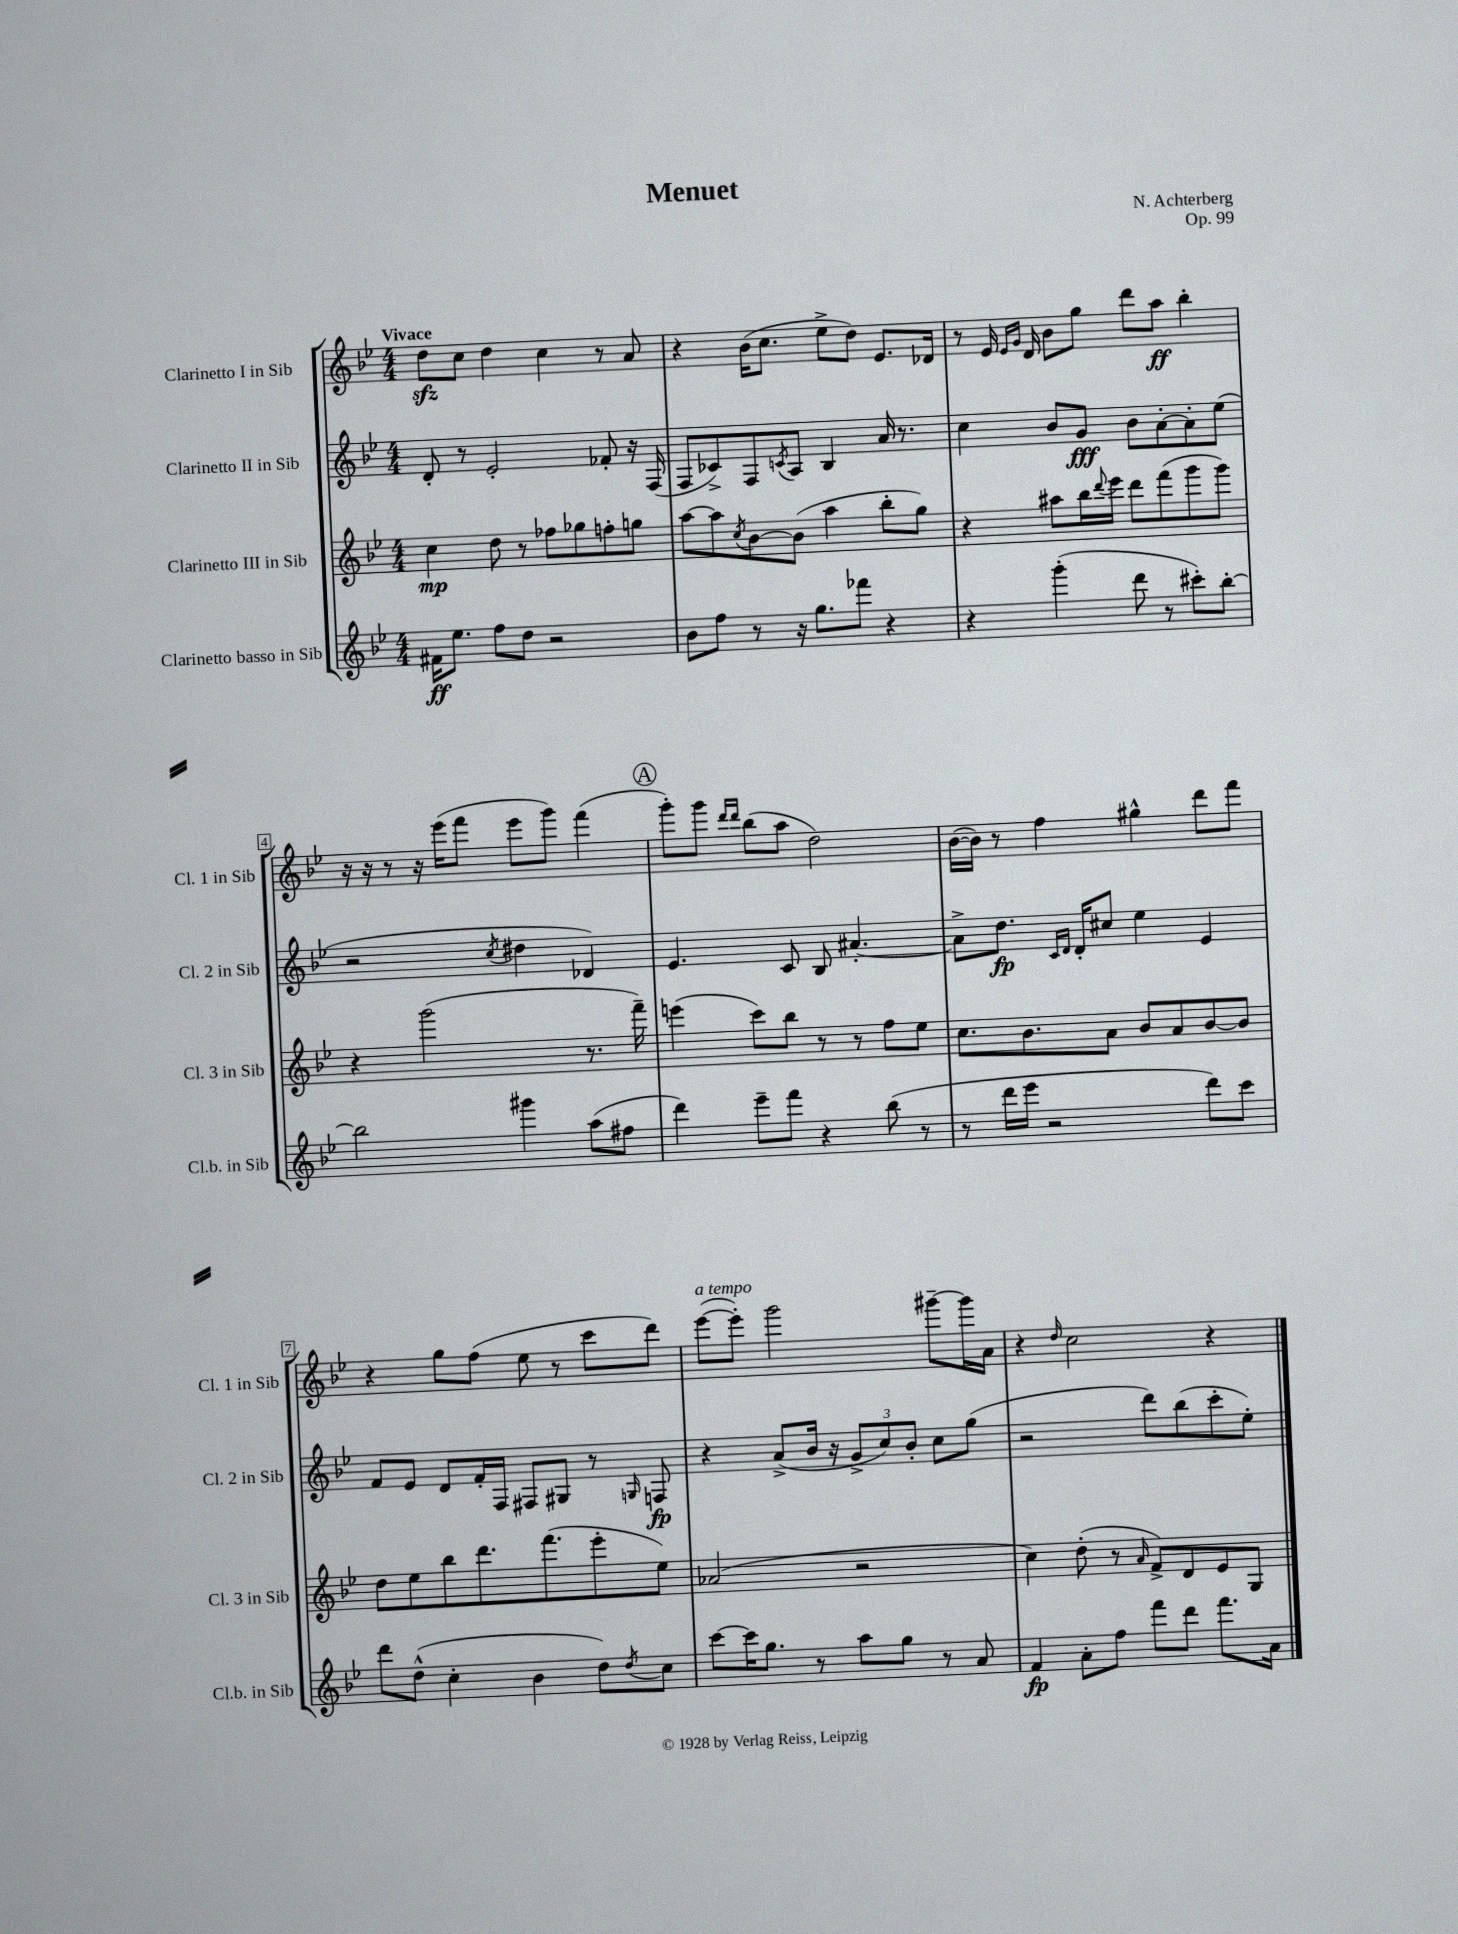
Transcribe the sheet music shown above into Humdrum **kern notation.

**kern	**kern	**kern	**kern
*staff4	*staff3	*staff2	*staff1
*clefG2	*clefG2	*clefG2	*clefG2
*k[b-e-]	*k[b-e-]	*k[b-e-]	*k[b-e-]
*M4/4	*M4/4	*M4/4	*M4/4
16f#	4cc	8d'	8dd
8.ee-	.	.	.
.	.	8r	8cc
8ff	8dd	2e-'	4dd
8dd	8r	.	.
2r	8ff-	.	4cc
.	8gg-	.	.
.	8ff'	8f-'	8r
.	8gg	16r	8a
.	.	(16F	.
=	=	=	=
8b-	[8aa	8F	4r
8ff	8aa]	8c-^)	.
.	8qcc	.	.
8r	[8b-	8F	(16b-
.	.	.	8.cc
.	.	8qc	.
16r	(8b-]	8A	.
8.gg	.	.	.
.	4aa	4B-	8ee-^
8fff-	.	.	8dd)
4r	8bb-'	16a	8.e-
.	.	8.r	.
.	8gg)	.	.
.	.	.	16d-
=	=	=	=
4r	4r	4cc	8r
.	.	.	16e-
.	.	.	16qqe-
.	.	.	16qqg
.	.	.	16d
(4ggg'	8aa#	8b-	8b-
.	16bb-	8g	8gg
.	8qqddd	.	.
.	16eee-	.	.
8ddd	8ddd	8b-	8ddd
8r	(8fff	[8a'	8aa
8ccc#')	8ggg	8a']	4bb-'
[8bb-'	8ggg)	(8ee-	.
=	=	=	=
2bb-]	4r	2r	16r
.	.	.	16r
.	.	.	8r
.	(2ggg	.	16r
.	.	.	(16eee-
.	.	.	8fff
.	.	8qcc	.
4ggg#	.	4dd#	8eee-
.	.	.	8ggg)
(8aa	8.r	4d-)	(4fff
8ff#	.	.	.
.	16fff~)	.	.
=	=	=	=
4ddd)	(4eee	4.e-	8ggg')
.	.	.	8ggg
.	.	.	16qqddd
.	.	.	16qqddd
8eee-~	8ccc)	.	(8bb-
8fff	8bb-	8c	8aa
4r	8r	8B-	2dd)
.	8r	[4.a#'	.
(8bb-	8ff	.	.
8r	8ee-	.	.
=	=	=	=
8r	8.cc	8a#^]	([16b-
.	.	.	16b-])
16ddd	.	8.dd	8r
16eee-	8.b-	.	.
2r	.	.	4ff
.	.	16qqc	.
.	.	16qqd	.
.	.	16d'	.
.	8a	8cc#	.
.	8b-	4ee-	4gg#^^
.	8a	.	.
8ddd)	[8b-	4e-	8ddd
8ccc	8b-]	.	8fff
=	=	=	=
8ddd	8dd	8f	4r
(8dd^^	8ee-	8e-	.
4cc'	8bb-	8d	8gg
.	8.ddd	16f'	(8ff
.	.	16F	.
4b-	.	8F#	8ee-
.	(8.fff	.	.
.	.	8G#	8r
8dd)	8eee-'	8r	8ccc
8qdd	.	16qqG	.
8cc	8ee-)	8F	8ddd)
=	=	=	=
[8ccc	(2a-	4r	([8eee-
16ccc]	.	.	8eee-'])
8.gg	.	.	.
.	.	(8a^	2ggg
8r	.	16b-	.
.	.	16r	.
8aa	2r	12g^	.
.	.	12cc)	.
8gg	.	.	.
.	.	12b-'	.
8r	.	8cc	[8ggg#~
8a	.	(8gg	16ggg#]
.	.	.	16a
=	=	=	=
4f	4cc)	2r	4r
.	.	.	16qqdd
8a'	(8dd'	.	2cc
8ff	8r	.	.
.	16qqa	.	.
8fff	8f^)	8ddd)	.
8ddd	8d	(8bb-	.
8.fff	8e-	8ccc'	4r
.	8G	8ee-')	.
16a	.	.	.
==	==	==	==
*-	*-	*-	*-
